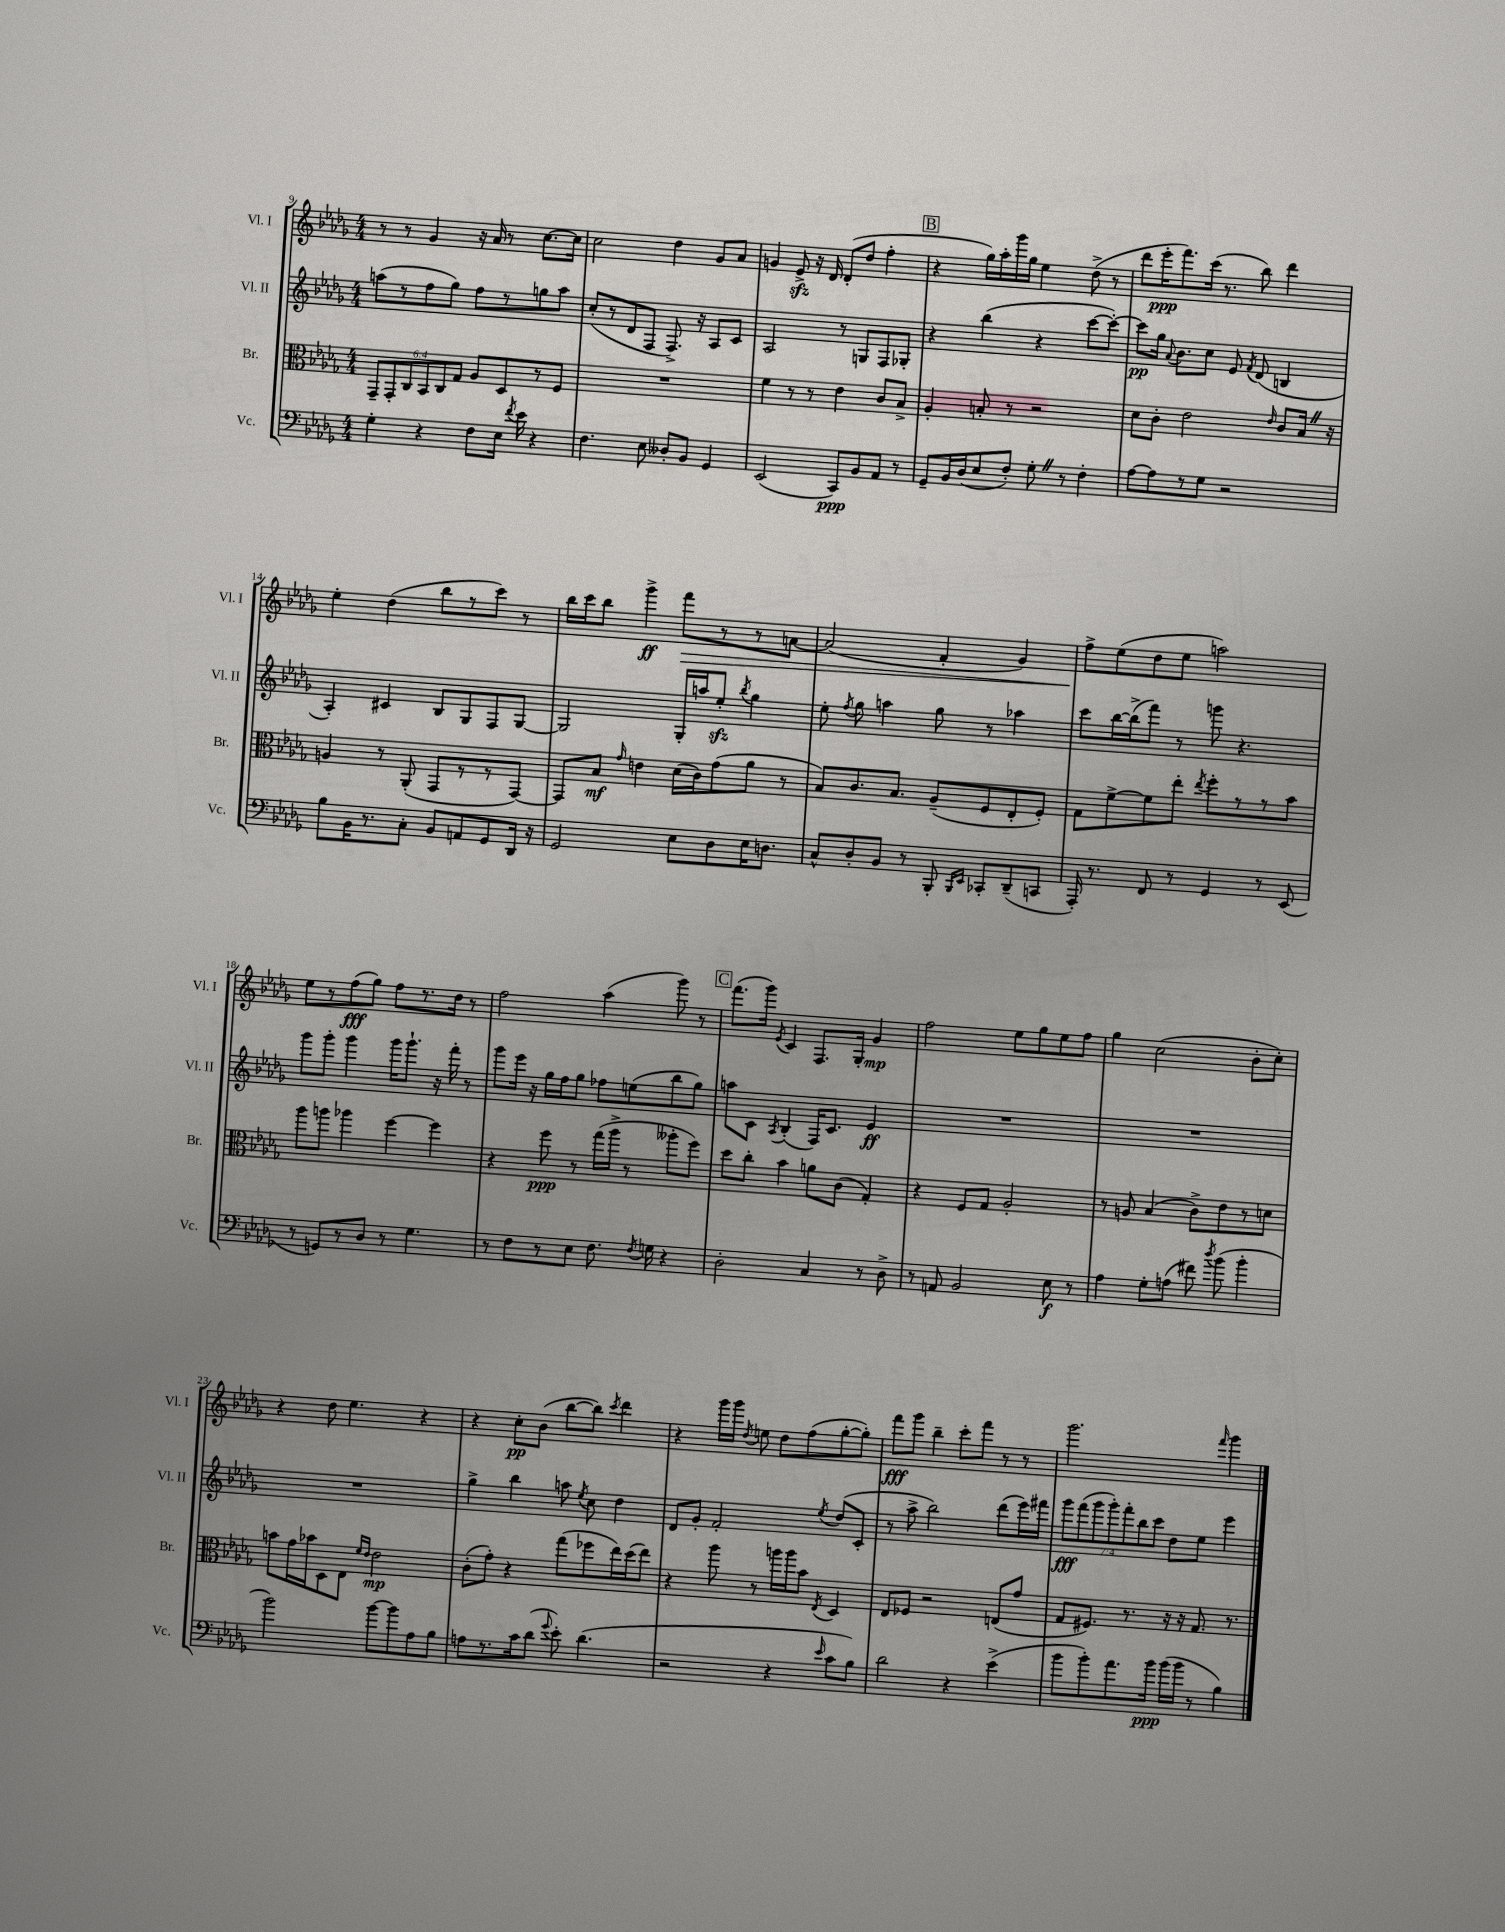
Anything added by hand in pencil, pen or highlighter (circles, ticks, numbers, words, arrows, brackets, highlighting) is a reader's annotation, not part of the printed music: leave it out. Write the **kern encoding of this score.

**kern	**kern	**kern	**kern
*staff4	*staff3	*staff2	*staff1
*clefF4	*clefC3	*clefG2	*clefG2
*k[b-e-a-d-g-]	*k[b-e-a-d-g-]	*k[b-e-a-d-g-]	*k[b-e-a-d-g-]
*M4/4	*M4/4	*M4/4	*M4/4
4G-'	12GG-~	(8aa	8r
.	12GG-'	.	.
.	.	8r	8r
.	12C	.	.
4r	12BB-	8ff	4g-
.	12C	.	.
.	.	8gg-)	.
.	12G-	.	.
8F	8A-	8ff	16r
.	.	.	16a-
16E-	8D-	8r	8r
8qf	.	.	.
16e-	.	.	.
4r	8r	8gg	[8.cc
.	8F	8aa	.
.	.	.	16cc]
=	=	=	=
4.F	1r	(8cc'	2cc
.	.	8r	.
.	.	8d-	.
8E-	.	8F	.
8D--'	.	8.F^)	4dd-
8BB-	.	.	.
.	.	16r	.
4GG-	.	8A-	8g-
.	.	8c	8a-
=	=	=	=
(2EE-	4f	2A-	4g
.	8r	.	8e-^
.	8r	.	16r
.	.	.	16d-
8CC)	4e-	8r	(8d-'
8BB-	.	8G	8dd-
8AA-	8c	8F	4ff'
8r	8B-^	8G-'	.
=	=	=	=
8GG-~	4A-'	4r	4r
16BB-	.	.	.
(16D-	.	.	.
8E-	8B'	(4bb-	16gg-)
.	.	.	16aa-'
8F')	8r	.	16ggg-
.	.	.	16gg-
8G-'	2r	4r	4ee-
8r	.	.	.
4F'	.	[8ccc	(8dd-^
.	.	8ccc'_)	8r
=	=	=	=
[8A-	8d-	8ccc]	8ddd-
8A-]	8c'	16gg-	16eee-'
.	.	8qqa-	.
.	.	8.b-	8.fff)
8r	2e-	.	.
8G-	.	8cc	(16ccc
.	.	.	8.r
2r	.	8e-	.
.	.	8qf	.
.	.	(8d-	8bb-)
.	16qqe-	.	.
.	8c	4B	4ddd-
.	16B-	.	.
.	16r	.	.
=	=	=	=
8B-	4A	4A-')	4ee-'
16BB-	.	.	.
8.r	.	.	.
.	8r	4c#	(4dd-
8C'	(8AA-'	.	.
8BB-	8GG-	8B-	8bb-
8AA	8r	8G-	8r
8GG-	8r	8F	8ccc)
16DD-	[8GG-)	[8G-	8r
16r	.	.	.
=	=	=	=
2GG-	8GG-]	2G-]	16bb-
.	.	.	16ccc
.	8B-	.	8bb-
.	16qqg-	.	.
.	4e	.	4ggg-^
8E-	(16d-	16G-'	8fff
.	16c)	16aa	.
8D-	(8g-	8ee-'	8r
.	.	8qbb-	.
16E-	8a-	4gg-	8r
8.D	.	.	.
.	8r	.	[8a
=	=	=	=
8C^^	8B-)	8ee-'	(2a]
.	.	8qff	.
8D-'	8.c	8gg-	.
8BB-	.	4aa	.
.	8.B-	.	.
8r	.	.	.
8BBB-'	(8A-~	8gg-	4f'
16qqBBB-	.	.	.
16qqEE-	.	.	.
8CC-'	8F	8r	.
(8DD-~	8E-'	4aa-	4g-)
8CC	8F')	.	.
=	=	=	=
16AAA-')	8G-	8ccc	8ff^
8.r	.	.	.
.	[8f^	[16bb-	(8ee-
.	.	(16bb-^]	.
8FF	8f]	8fff)	8dd-
8r	8ee-'	8r	8ee-
.	8qee-	.	.
4GG-	8ff'	8ggg	2aa)
.	8r	4.r	.
8r	8r	.	.
(8EE-	8b-	.	.
=	=	=	=
8r	8aa-	8ggg-	8ee-
8GG)	8aa	8ggg-'	8r
8r	4aa-	4ggg-	(8ff
8D-	.	.	8gg-)
8r	[4ff	16ggg-	8ff
.	.	8.ggg-`	.
4.G-	.	.	8.r
.	4ff]	16r	.
.	.	16fff'	16dd-
.	.	8r	8r
=	=	=	=
8r	4r	8ggg-	2ff
8F	.	16eee-	.
.	.	16r	.
8r	8ff	16gg-	.
.	.	16ff	.
8E-	8r	8gg-	.
8.F	(16gg-	8ff-	(4aa-
.	16aa-^	.	.
.	8r	(8ee	.
8qF	.	.	.
16G	.	.	.
4r	8aa--'	8bb-	8ggg-)
.	8ff)	8gg-)	8r
=	=	=	=
2D-'	8dd-	8aa	(8.fff
.	8cc'	8c	.
.	.	.	16ggg-)
.	.	8qA-	8qe-
.	4b-	(4B-'	4c
4C	8a	16F)	8.F
.	.	8.c	.
.	(8c	.	.
.	.	.	16G-'
8r	4G-')	4e-	4g-
8D-^	.	.	.
=	=	=	=
8r	4r	1r	2ff
8AA	.	.	.
2BB-	8F	.	.
.	8G-	.	.
.	2A-'	.	8ee-
.	.	.	8gg-
8E-	.	.	8ee-
8r	.	.	8ff
=	=	=	=
4A-	8r	1r	4gg-
.	8A	.	.
8G-'	(4B-	.	(2cc
(8A	.	.	.
8f#)	8c^)	.	.
8qdd-	.	.	.
(8b-	8e-	.	.
4b-'	8r	.	8b-'
.	8d	.	8cc')
=	=	=	=
2b-)	8b	1r	4r
.	16g-	.	.
.	16b-	.	.
.	8D-	.	8dd-
.	8E-	.	4.ee-
.	16qqf	.	.
.	16qqe-	.	.
[8b-	2e-	.	.
8b-]	.	.	.
8A-	.	.	4r
8B-	.	.	.
=	=	=	=
8A	(8c'	4gg-^	4r
8.r	8g-')	.	.
.	4r	4bb-	8cc'
16c	.	.	.
(8d-	.	.	(8b-
8qqg-	.	.	.
8e-')	(8gg-	8aa	[8bb-
.	.	8qee-	.
(4.d-	8ff-	8cc	8bb-])
.	.	.	8qccc
.	16ee-)	4dd-	4ddd-
.	(16dd-	.	.
.	8ee-)	.	.
=	=	=	=
2r	4r	8d-	4r
.	.	8g-'	.
.	8aa-	2f'	16ggg-
.	.	.	16ggg-
.	.	.	8qdd-
.	8r	.	8ee
4r	16aa	.	8dd-
.	16aa	.	.
.	8b-	.	(8ff
16qqe-	8qE-	8qee-	.
8c	4D-	(8dd-	[8gg-'
8B-)	.	8c'	8gg-'])
=	=	=	=
2d-	8E-	8r	8fff
.	8F-	8aa-^	8ggg-
.	2r	2bb-)	4bb-~
4r	.	.	8ccc'
.	.	.	8fff
(4e-^	(8E	(8ddd-	8r
.	8g-	16eee-)	8r
.	.	16fff#	.
=	=	=	=
8b-	8G-	14ggg-	2.ggg-
.	.	(14fff	.
8b-')	8.F#)	.	.
.	.	14ggg-	.
.	.	14ggg-')	.
8.a-	.	.	.
.	.	14fff'	.
.	8.r	.	.
.	.	14bb-	.
.	.	14ccc	.
16b-	.	.	.
(16b-	16r	8dd-	.
16b-	16r	.	.
8r	8.G-	8ee-	.
.	.	.	16qqfff
4B-)	.	4eee-	4ggg-
.	8.r	.	.
==	==	==	==
*-	*-	*-	*-
